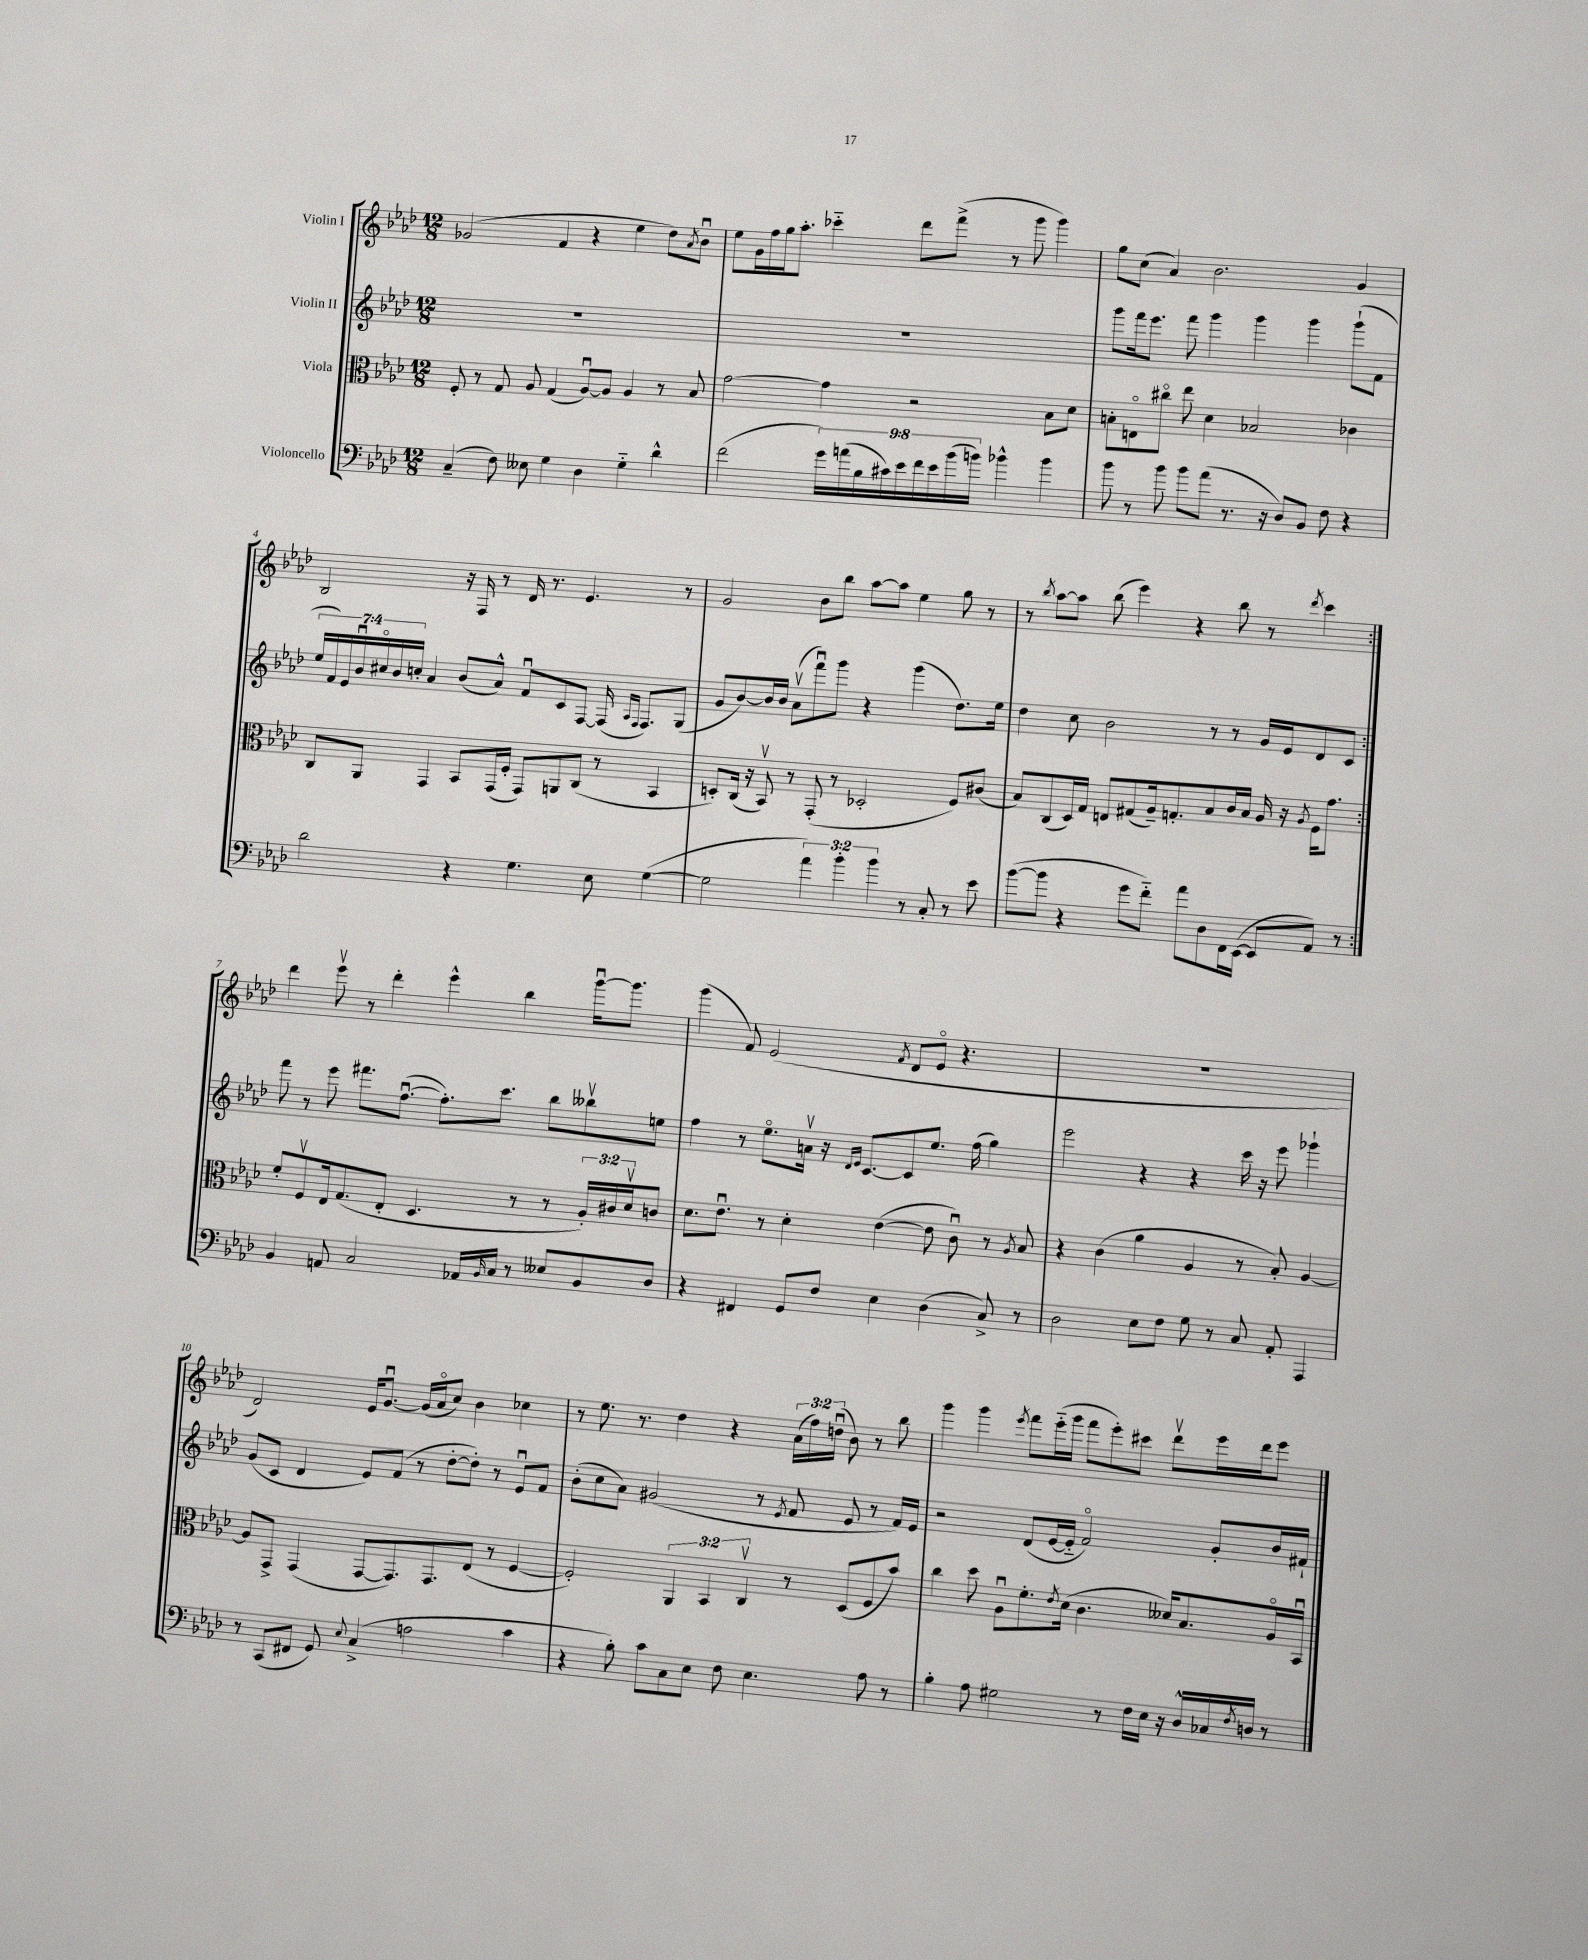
<<
\new StaffGroup <<
\new Staff = "s0" \with { instrumentName = "Violin I" } {
    \clef treble \key aes \major \numericTimeSignature \time 12/8 \override Staff.TupletNumber.text = #tuplet-number::calc-fraction-text
    \repeat volta 2 { ges'2( f'4 r4 ees''4 des''8) \acciaccatura { aes'8 } bes'8\downbow |
    ees''8 g'16 f''16 g''16 aes''8.-. ces'''4-_ des'''8 f'''8->( r8 g'''8 g'''4) |
    g''8 c''8( aes'4) bes'2. g'4 |
    bes2 r16 f16 r8 des'16 r8. ees'4. r8 |
    g'2 bes'8 bes''8 aes''8~ aes''8 ees''4 g''8 r8 |
    r8 \acciaccatura { bes''8 } aes''8~ aes''8 bes''8( ees'''4) r4 bes''8 r8 \acciaccatura { des'''8 } c'''4 | }
    des'''4 ees'''8\upbow r8 des'''4-. ees'''4-^ bes''4 g'''16~\downbow g'''8. |
    g'''4( f'8) ees'2( \acciaccatura { f'8 } des'8 ees'8\flageolet r4. |
    R1. |
    des'2) ees'16 g'8.~\downbow g'16( aes'16\flageolet c''8) bes'4 ces''4 |
    r8 ees''8. r8. des''4 r4 \tuplet 3/2 { aes'16( f''16) d''16\downbow( } bes'8) r8 bes''8 |
    g'''4 g'''4 \acciaccatura { ees'''8 } f'''8 ees'''16-_( g'''16 f'''8 ees'''8-.) cis'''8 des'''8\upbow ees'''16 des'''16 ees'''8 \bar "|." |
}
\new Staff = "s1" \with { instrumentName = "Violin II" } {
    \clef treble \key aes \major \numericTimeSignature \time 12/8 \override Staff.TupletNumber.text = #tuplet-number::calc-fraction-text
    \repeat volta 2 { R1. |
    R1. |
    g'''8 f'''16 ees'''8. f'''8 g'''4 g'''4 g'''4 g'''8-!( f'8 |
    \tuplet 7/4 { ees''16 f'16) ees'16 bes'16\downbow cis''16\flageolet bes'16 c''16-. } aes'4 bes'8( aes'8-^) f'8\downbow c'8 f8~ f16( \grace { aes16 f16 } f8.) g8( |
    g'8 bes'8~) bes'16 bes'16 aes'8\upbow( f'''8\downbow) g'''8 r4 g'''4( des''8.) ees''16 |
    des''4 c''8 bes'2 r8 r8 g'16 ees'16 des'8 c'8 | }
    f'''8 r8 ees'''8 fis'''8. f''8.~\downbow( f''8.-.) c'''8. bes''8 beses''8\upbow e''8 |
    f''4 r8 ees''8.\flageolet a'16\upbow r16 \grace { des'16 ees'16 } c'8.~ c'8 ees''8. f''16( g''4) |
    ees'''2 r4 r4 c'''16 r16 ees'''8 ges'''4-! |
    g'8( c'8 des'4 ees'8) f'8( r8 des''8~-. des''8-.) r8 ees'8\downbow f'8 |
    bes'8-.( c''8 aes'8) gis'2( r8 \acciaccatura { ees'8 } f'8 ees'8 r8 f'16) ees'16 |
    r2 des'8( ees'16~ ees'16-_ f'2\flageolet) g'8-. bes'16 fis'16-! \bar "|." |
}
\new Staff = "s2" \with { instrumentName = "Viola" } {
    \clef alto \key aes \major \numericTimeSignature \time 12/8 \override Staff.TupletNumber.text = #tuplet-number::calc-fraction-text
    \repeat volta 2 { f8-. r8 g8 aes8 g4( aes8~\downbow) aes8 aes4 r8 bes8 |
    g'2~ g'4 r2 bes8 des'8 |
    b8-. e8\flageolet cis''8\flageolet ees''8 des'4 bes2 ces'4 |
    c8 aes,8 g,4 bes,8 g,16( f16-. g,8) a,8 c8( r8 bes,4 |
    d8-.) c16( r16 bes,8\upbow) r8 g,8-.( r8 des2-. f8) cis'8( |
    bes8) c8( des16) g16 e8 gis8( aes16--) g8.-. bes8 c'16 bes16 aes16 r16 \acciaccatura { aes8 } f16 g'8. | }
    f'8-. f8\upbow ees16 g8.( ees8-. des4. r8 r8 \tuplet 3/2 { aes16-.) cis'16 des'16\upbow } c'8 |
    des'8. ees'8.\downbow r8 des'4-. ees'4~( ees'8 c'8\downbow) r8 \acciaccatura { aes8 } bes8 |
    r4 c'4( aes'4 aes4 r8 bes8-.) aes4~ |
    aes8 g,8-> g,4( g,8~ g,8.) g,8. ees8( r8 f4~ |
    f2-.) \tuplet 3/2 { aes,4 bes,4 c4\upbow } r8 des8( f8 bes'8) |
    c''4 des''8 aes8\downbow f'8.-. \acciaccatura { ees'8 } des'16( c'4. deses'16) bes8. aes16\flageolet bes,16\downbow \bar "|." |
}
\new Staff = "s3" \with { instrumentName = "Violoncello" } {
    \clef bass \key aes \major \numericTimeSignature \time 12/8 \override Staff.TupletNumber.text = #tuplet-number::calc-fraction-text
    \repeat volta 2 { c4--( f8) eeses8 g4 des4 g4-_ des'4-^ |
    f'2( \tuplet 9/8 { g'16) a'16( bes16 cis'16) ees'16 f'16 ees'16 bes'16( b'16) } bes'4-^ bes'4 |
    bes'8 r8 bes'8 bes'8 aes'8( r8. r16 des8) bes,8 f8 r4 |
    des'2 r4 g4. ees8 g4~( |
    g2 \tuplet 3/2 { aes'4) bes'4-. bes'4 } r8 c8-. r8 ees'8 |
    bes'8~( bes'8 r4 g'8 f'8-_) aes'8 des8 f,16 ees,16~( ees,8 aes,8) r8 | }
    bes,4 a,8 c2 aes,16 \grace { bes,16 } c16 r8 eeses8 bes,8 des8 |
    r4 fis,4 g,8 f8 ees4 des4( c8->) r8 |
    des2 ees8 f8 g8 r8 c8 aes,8-. aes,,4 |
    r8 c,8( fis,8 g,8) \appoggiatura { ees8 } c4->( a2 c'4 |
    r4 bes8-.) c'8 c8 ees8 f8 ees4. aes8 r8 |
    bes4-. aes8 gis2 r8 f16 ees16 r16 des16-^ ces16 \acciaccatura { f8 } d16 r8 \bar "|." |
}
>>
>>
